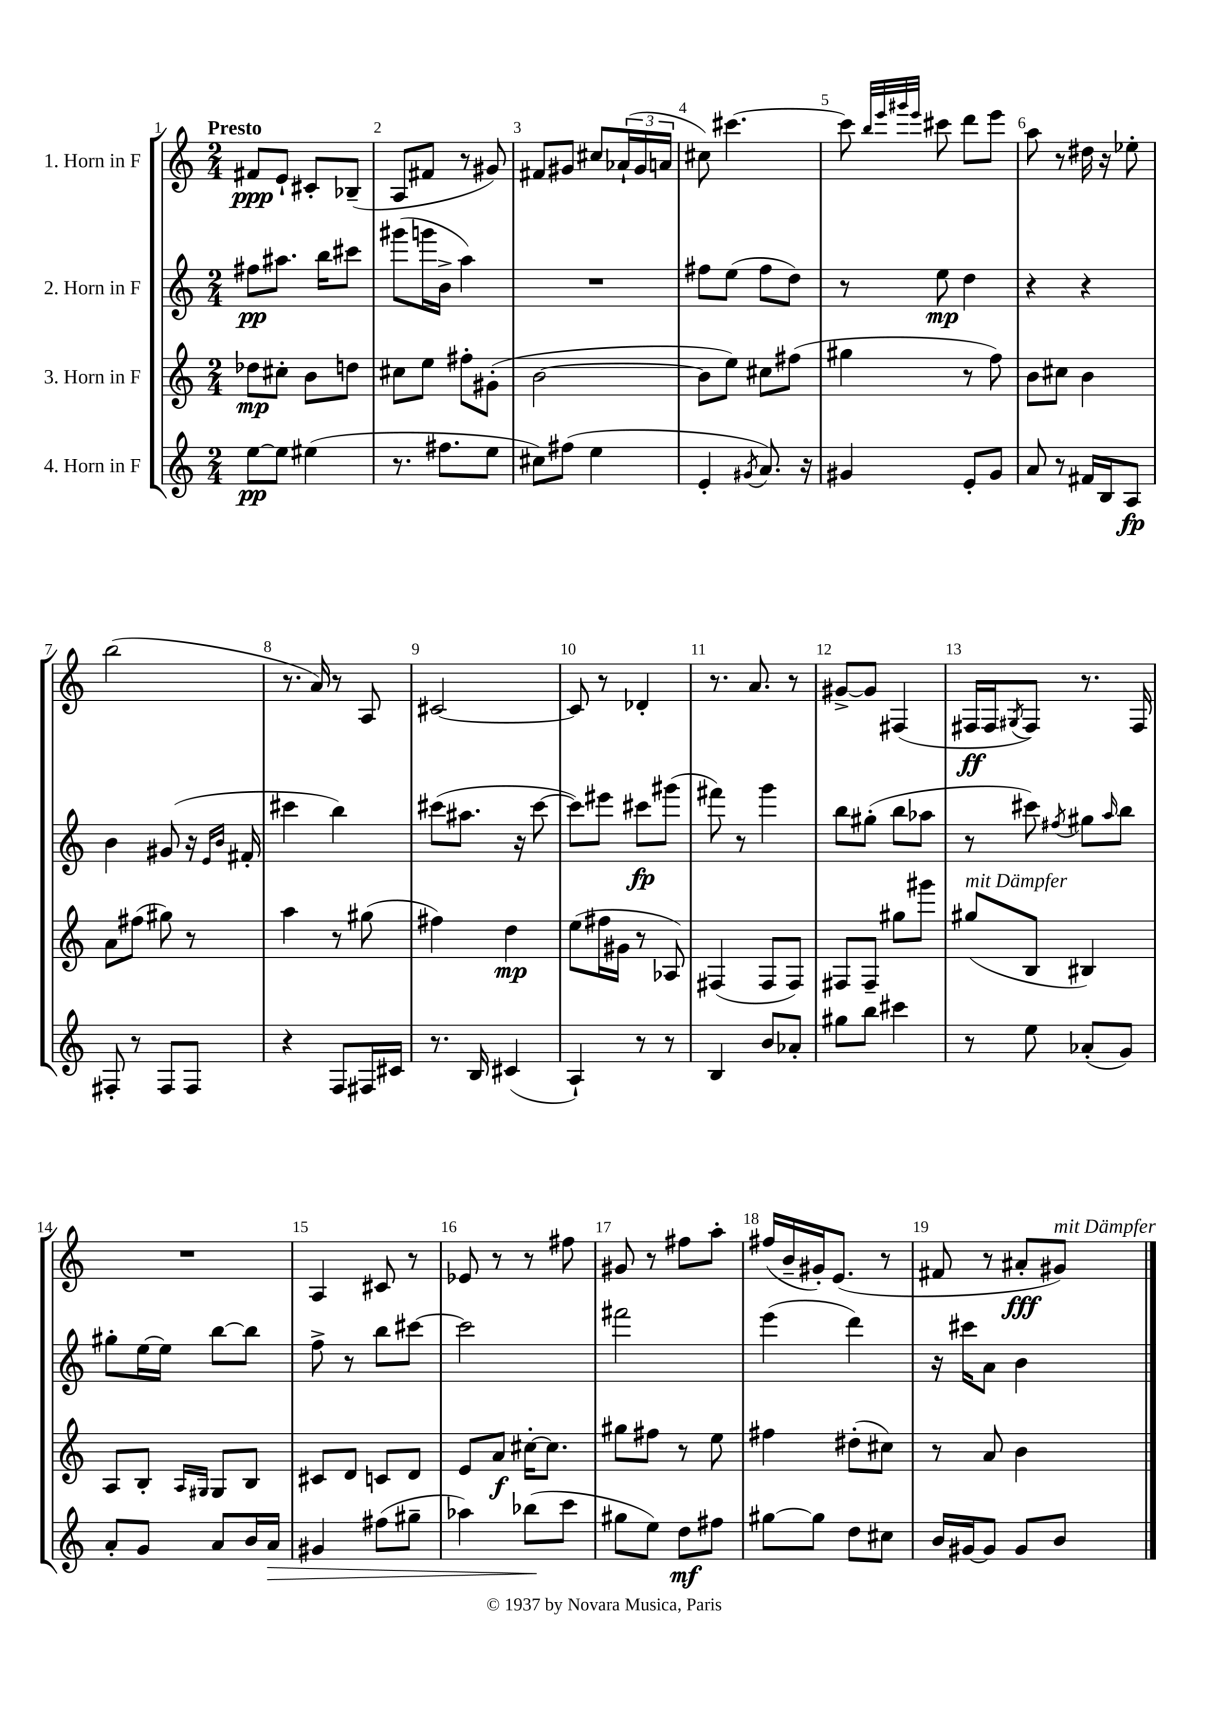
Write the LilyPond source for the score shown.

<<
\new StaffGroup <<
\new Staff = "s0" \with { instrumentName = "1. Horn in F" } {
    \clef treble \key c \major \numericTimeSignature \time 2/4 \tempo "Presto"
    fis'8\ppp e'8-! cis'8-. bes8--( |
    a8 fis'8 r8 gis'8) |
    fis'8 gis'8 cis''8 \tuplet 3/2 { aes'16-!( gis'16 a'16 } |
    cis''8) cis'''4.~ |
    cis'''8 \grace { b''32 e'''32 gis'''32 e'''32 } cis'''8 d'''8 e'''8 |
    a''8 r8 dis''16 r16 ees''8-. |
    b''2( |
    r8. a'16) r8 a8 |
    cis'2~ |
    cis'8 r8 des'4-. |
    r8. a'8. r8 |
    gis'8~-> gis'8 fis4( |
    fis16\ff fis16 \acciaccatura { gis8 } fis8) r8. fis16 |
    R2 |
    a4 cis'8 r8 |
    ees'8 r8 r8 fis''8 |
    gis'8 r8 fis''8 a''8-. |
    fis''16( b'16-- gis'16-.) e'8.( r8 |
    fis'8 r8 ais'8-.\fff gis'8^\markup { \italic "mit Dämpfer" }) \bar "|." |
}
\new Staff = "s1" \with { instrumentName = "2. Horn in F" } {
    \clef treble \key c \major \numericTimeSignature \time 2/4
    fis''8\pp ais''8. b''16 cis'''8 |
    gis'''8( g'''16 b'16-> a''4) |
    R2 |
    fis''8 e''8( fis''8 d''8) |
    r8 e''8\mp d''4 |
    r4 r4 |
    b'4 gis'8( r16 \grace { e'16 b'16 } fis'16-. |
    cis'''4 b''4) |
    cis'''8( ais''8. r16 cis'''8~ |
    cis'''8) eis'''8 cis'''8\fp gis'''8( |
    fis'''8) r8 g'''4 |
    b''8 gis''8-.( b''8 aes''8 |
    r8 cis'''8) \acciaccatura { fis''8 } gis''8 \grace { a''16 } b''8 |
    gis''8-. e''16~ e''16 b''8~ b''8 |
    f''8-> r8 b''8 cis'''8~ |
    cis'''2 |
    fis'''2 |
    e'''4( d'''4) |
    r16 cis'''16 a'8 b'4 \bar "|." |
}
\new Staff = "s2" \with { instrumentName = "3. Horn in F" } {
    \clef treble \key c \major \numericTimeSignature \time 2/4
    des''8\mp cis''8-. b'8 d''8 |
    cis''8 e''8 fis''8-. gis'8-.( |
    b'2~ |
    b'8 e''8) cis''8 fis''8( |
    gis''4 r8 f''8) |
    b'8 cis''8 b'4 |
    a'8 fis''8( gis''8) r8 |
    a''4 r8 gis''8( |
    fis''4) d''4\mp |
    e''8( fis''16 gis'16 r8 aes8) |
    fis4( fis8 fis8) |
    fis8 fis8-- gis''8 gis'''8 |
    gis''8^\markup { \italic "mit Dämpfer" }( b8 bis4) |
    a8 b8-. \grace { a16 gis16 } gis8 b8 |
    cis'8 d'8 c'8 d'8 |
    e'8 a'8\f cis''16~-. cis''8. |
    gis''8 fis''8 r8 e''8 |
    fis''4 dis''8-.( cis''8) |
    r8 a'8 b'4 \bar "|." |
}
\new Staff = "s3" \with { instrumentName = "4. Horn in F" } {
    \clef treble \key c \major \numericTimeSignature \time 2/4
    e''8~\pp e''8 eis''4( |
    r8. fis''8. e''8 |
    cis''8) fis''8( e''4 |
    e'4-. \acciaccatura { gis'8 } a'8.) r16 |
    gis'4 e'8-. gis'8 |
    a'8 r8 fis'16 b16 a8\fp |
    fis8-. r8 fis8 fis8 |
    r4 f8 fis16 cis'16 |
    r8. b16 cis'4( |
    a4-!) r8 r8 |
    b4 b'8 aes'8-. |
    gis''8 b''8 cis'''4 |
    r8 e''8 aes'8-.( g'8) |
    a'8-. g'8 a'8 b'16 a'16\> |
    gis'4 fis''8( gis''8-- |
    aes''4) bes''8\!( c'''8 |
    gis''8 e''8) d''8\mf fis''8 |
    gis''8~ gis''8 d''8 cis''8 |
    b'16 gis'16~ gis'8 gis'8 b'8 \bar "|." |
}
>>
>>
\layout { \context { \Score \override BarNumber.break-visibility = ##(#f #t #t) barNumberVisibility = #all-bar-numbers-visible } }
